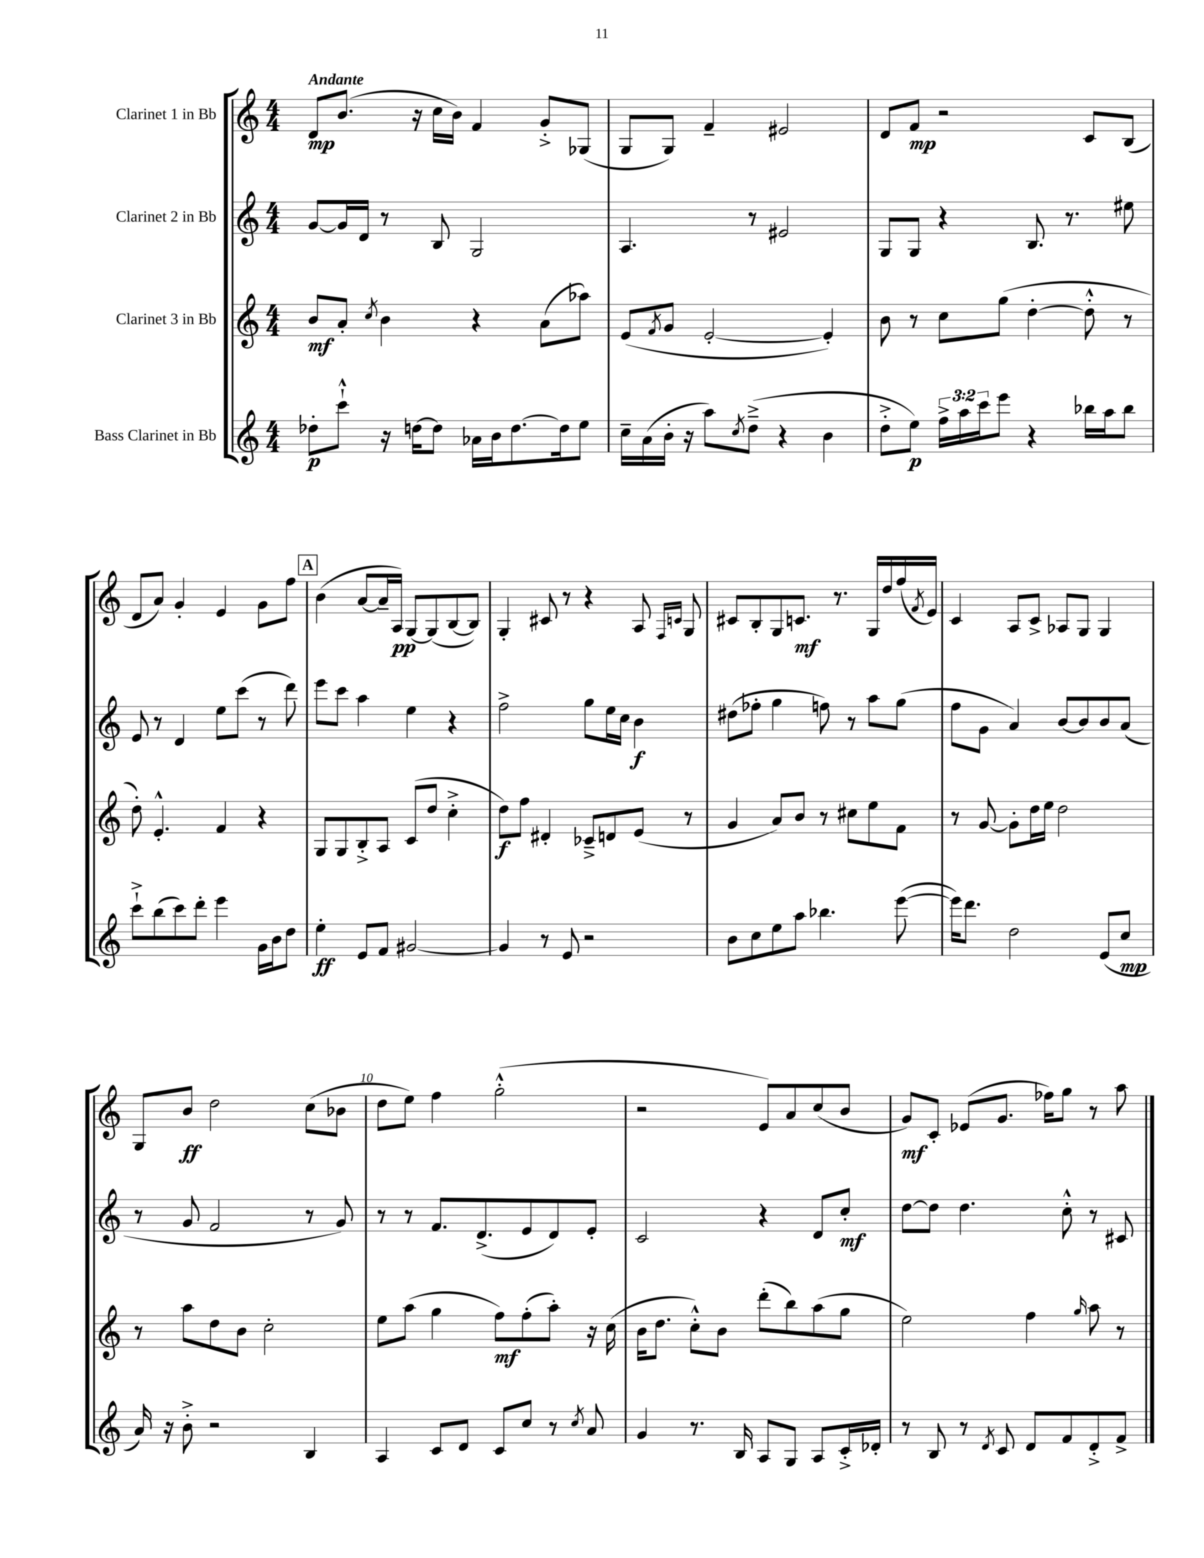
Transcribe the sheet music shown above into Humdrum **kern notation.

**kern	**dynam	**kern	**dynam	**kern	**dynam	**kern	**dynam
*part4	*part4	*part3	*part3	*part2	*part2	*part1	*part1
*staff4	*staff4	*staff3	*staff3	*staff2	*staff2	*staff1	*staff1
*I"Bass Clarinet in Bb	*	*I"Clarinet 3 in Bb	*	*I"Clarinet 2 in Bb	*	*I"Clarinet 1 in Bb	*
*clefG2	*	*clefG2	*	*clefG2	*	*clefG2	*
*k[]	*	*k[]	*	*k[]	*	*k[]	*
*M4/4	*	*M4/4	*	*M4/4	*	*M4/4	*
=1	=1	=1	=1	=1	=1	=1	=1
!	!	!	!	!	!	!LO:TX:a:B:t=Andante	!
8dd-X'\L	p	8b/L	mf	[8g/L	.	8d/L	mp
8ccc`^^\J	.	8a'/J	.	16g/L]	.	(8.b/J	.
.	.	.	.	16d/JJ	.	.	.
.	.	8qcc/	.	.	.	.	.
16r	.	4b\	.	8r	.	.	.
[16ddn\KL	.	.	.	.	.	16r	.
8dd\J]	.	.	.	8B/	.	16cc\LL	.
.	.	.	.	.	.	16b\JJ)	.
16a-X\LL	.	4r	.	2G/	.	4f/	.
16b\J	.	.	.	.	.	.	.
[8.dd\	.	.	.	.	.	.	.
.	.	(8a\L	.	.	.	8g'^/L	.
16dd\k]	.	.	.	.	.	.	.
8ee\J	.	8aa-X\J)	.	.	.	(8G-X/J	.
=2	=2	=2	=2	=2	=2	=2	=2
16cc~\LL	.	(8e/L	.	4.A/	.	8G/L	.
(16a\	.	.	.	.	.	.	.
.	.	8qf/	.	.	.	.	.
16b'\JJ	.	8g/J	.	.	.	8G/J)	.
16r	.	.	.	.	.	.	.
8aa\L)	.	[2e'/	.	.	.	4f~/	.
8qcc/	.	.	.	.	.	.	.
(8dd~^\J	.	.	.	8r	.	.	.
4r	.	.	.	2e#X/	.	2e#X/	.
4b\	.	4e'/])	.	.	.	.	.
=3	=3	=3	=3	=3	=3	=3	=3
8dd'^\L	.	8b\	.	8G/L	.	8d/L	.
8ee\J)	p	8r	.	8G/J	.	8f/J	mp
24ff^\LL	.	8cc\L	.	4r	.	2r	.
24aa\	.	.	.	.	.	.	.
24ccc\J	.	.	.	.	.	.	.
8eee\J	.	(8gg\J	.	.	.	.	.
4r	.	[4dd'\	.	8.B/	.	.	.
.	.	.	.	8.r	.	.	.
16bb-X\LL	.	8dd'^^\]	.	.	.	8c/L	.
16aa\J	.	.	.	.	.	.	.
8bb-\J	.	8r	.	8ee#X\	.	(8B/J	.
!!LO:LB:g=z
=4	=4	=4	=4	=4	=4	=4	=4
8ccc`^\L	.	8dd'\)	.	8e/	.	8d/L	.
(8bb\	.	4.e'^^/	.	8r	.	8a/J)	.
8ccc\)	.	.	.	4d/	.	4g'/	.
8ddd'\J	.	.	.	.	.	.	.
4eee\	.	4f/	.	8ee\L	.	4e/	.
.	.	.	.	(8ccc\J	.	.	.
16g\LL	.	4r	.	8r	.	8g\L	.
16b\J	.	.	.	.	.	.	.
8dd\J	.	.	.	8ddd\)	.	8ff\J	.
!!LO:REH:place=s1:t=A
=5	=5	=5	=5	=5	=5	=5	=5
4ee'\	ff	8G/L	.	8eee\L	.	(4b\	.
.	.	8G/	.	8ccc\J	.	.	.
8e/L	.	8B'^/	.	4aa\	.	[8a/L	.
8f/J	.	8A/J	.	.	.	16a~/L]	.
.	.	.	.	.	.	16A/JJ)	pp
[2g#X/	.	(8c/L	.	4ee\	.	[8G/L	.
.	.	8dd/J	.	.	.	(8G/]	.
.	.	4cc'^\	.	4r	.	[8B/	.
.	.	.	.	.	.	8B/J])	.
=6	=6	=6	=6	=6	=6	=6	=6
4g#/]	.	8dd\L)	f	2ff^\	.	4G'/	.
.	.	8ff\J	.	.	.	.	.
8r	.	4d#X'/	.	.	.	8c#X/	.
8e/	.	.	.	.	.	8r	.
2r	.	8c-X~^/L	.	8gg\L	.	4r	.
.	.	8dn/	.	16ee\L	.	.	.
.	.	.	.	16cc\JJ	.	.	.
.	.	(8e/J	.	4b\	f	8A/	.
.	.	.	.	.	.	16qqF/LL	.
.	.	.	.	.	.	16qqcn/JJ	.
.	.	8r	.	.	.	8G/	.
=7	=7	=7	=7	=7	=7	=7	=7
8b\L	.	4g/	.	(8dd#X\L	.	8c#X/L	.
8cc\	.	.	.	8ff-X'\J	.	8B'/	.
8ee\	.	8a/L)	.	4gg\	.	8G/	.
8aa\J	.	8b/J	.	.	.	8.cn/J	mf
4.bb-X\	.	8r	.	8ffn\)	.	.	.
.	.	.	.	.	.	8.r	.
.	.	8cc#X\L	.	8r	.	.	.
.	.	8ee\	.	8aa\L	.	16G/LL	.
.	.	.	.	.	.	16dd/	.
([8eee\	.	8f\J	.	(8gg\J	.	(16ff/	.
.	.	.	.	.	.	8qf/	.
.	.	.	.	.	.	16e/JJ)	.
=8	=8	=8	=8	=8	=8	=8	=8
16eee\KL])	.	8r	.	8ff\L	.	4c/	.
8.ddd\J	.	.	.	.	.	.	.
.	.	[8g/	.	8g\J	.	.	.
2dd\	.	8g'\L]	.	4a/)	.	8A/L	.
.	.	16dd\L	.	.	.	8c^/J	.
.	.	16ee\JJ	.	.	.	.	.
.	.	2dd\	.	[8b/L	.	8A-X/L	.
.	.	.	.	8b/]	.	8G/J	.
(8e/L	.	.	.	8b/	.	4G/	.
8cc/J	mp	.	.	(8a/J	.	.	.
!!LO:LB:g=z
=9	=9	=9	=9	=9	=9	=9	=9
16a/)	.	8r	.	8r	.	8G/L	.
16r	.	.	.	.	.	.	.
8b'^\	.	8aa\L	.	8g/	.	8b/J	ff
2r	.	8dd\	.	2f/	.	2dd\	.
.	.	8b\J	.	.	.	.	.
.	.	2cc'\	.	.	.	.	.
4B/	.	.	.	8r	.	(8cc\L	.
.	.	.	.	8g/)	.	8b-X\J	.
=10	=10	=10	=10	=10	=10	=10	=10
4A/	.	8ee\L	.	8r	.	8dd\L	.
.	.	(8aa\J	.	8r	.	8ee\J)	.
8c/L	.	4gg\	.	8.f/L	.	4ff\	.
8d/J	.	.	.	.	.	.	.
.	.	.	.	(8.d^/	.	.	.
8c/L	.	8ff\L)	mf	.	.	(2gg'^^\	.
8cc/J	.	(8ff'\	.	8e/	.	.	.
8r	.	8aa'\J)	.	8d/)	.	.	.
8qcc/	.	.	.	.	.	.	.
8a/	.	16r	.	8e'/J	.	.	.
.	.	(16cc\	.	.	.	.	.
=11	=11	=11	=11	=11	=11	=11	=11
4g/	.	16b\KL	.	2c/	.	2r	.
.	.	8.dd\J	.	.	.	.	.
8.r	.	8cc'^^\L)	.	.	.	.	.
.	.	8b\J	.	.	.	.	.
16B/	.	.	.	.	.	.	.
8A/L	.	(8ddd'\L	.	4r	.	8e/L)	.
8G/J	.	8bb\)	.	.	.	8a/	.
8A/L	.	(8aa\	.	8d/L	.	(8cc/	.
16c'^/L	.	8gg\J	.	8cc'/J	mf	8b/J	.
16d-X'/JJ	.	.	.	.	.	.	.
=12	=12	=12	=12	=12	=12	=12	=12
8r	.	2ee\)	.	[8dd\L	.	8g/L)	mf
8B/	.	.	.	8dd\J]	.	8c'/J	.
8r	.	.	.	4.dd\	.	(8e-X/L	.
8qd/	.	.	.	.	.	.	.
8c/	.	.	.	.	.	8.g/J	.
8d/L	.	4ff\	.	.	.	.	.
.	.	.	.	.	.	16ff-X\KL)	.
8f/	.	.	.	8cc'^^\	.	8gg\J	.
.	.	16qqgg/	.	.	.	.	.
8d'^/	.	8aa\	.	8r	.	8r	.
8f^/J	.	8r	.	8c#X/	.	8aa\	.
==	==	==	==	==	==	==	==
*-	*-	*-	*-	*-	*-	*-	*-
